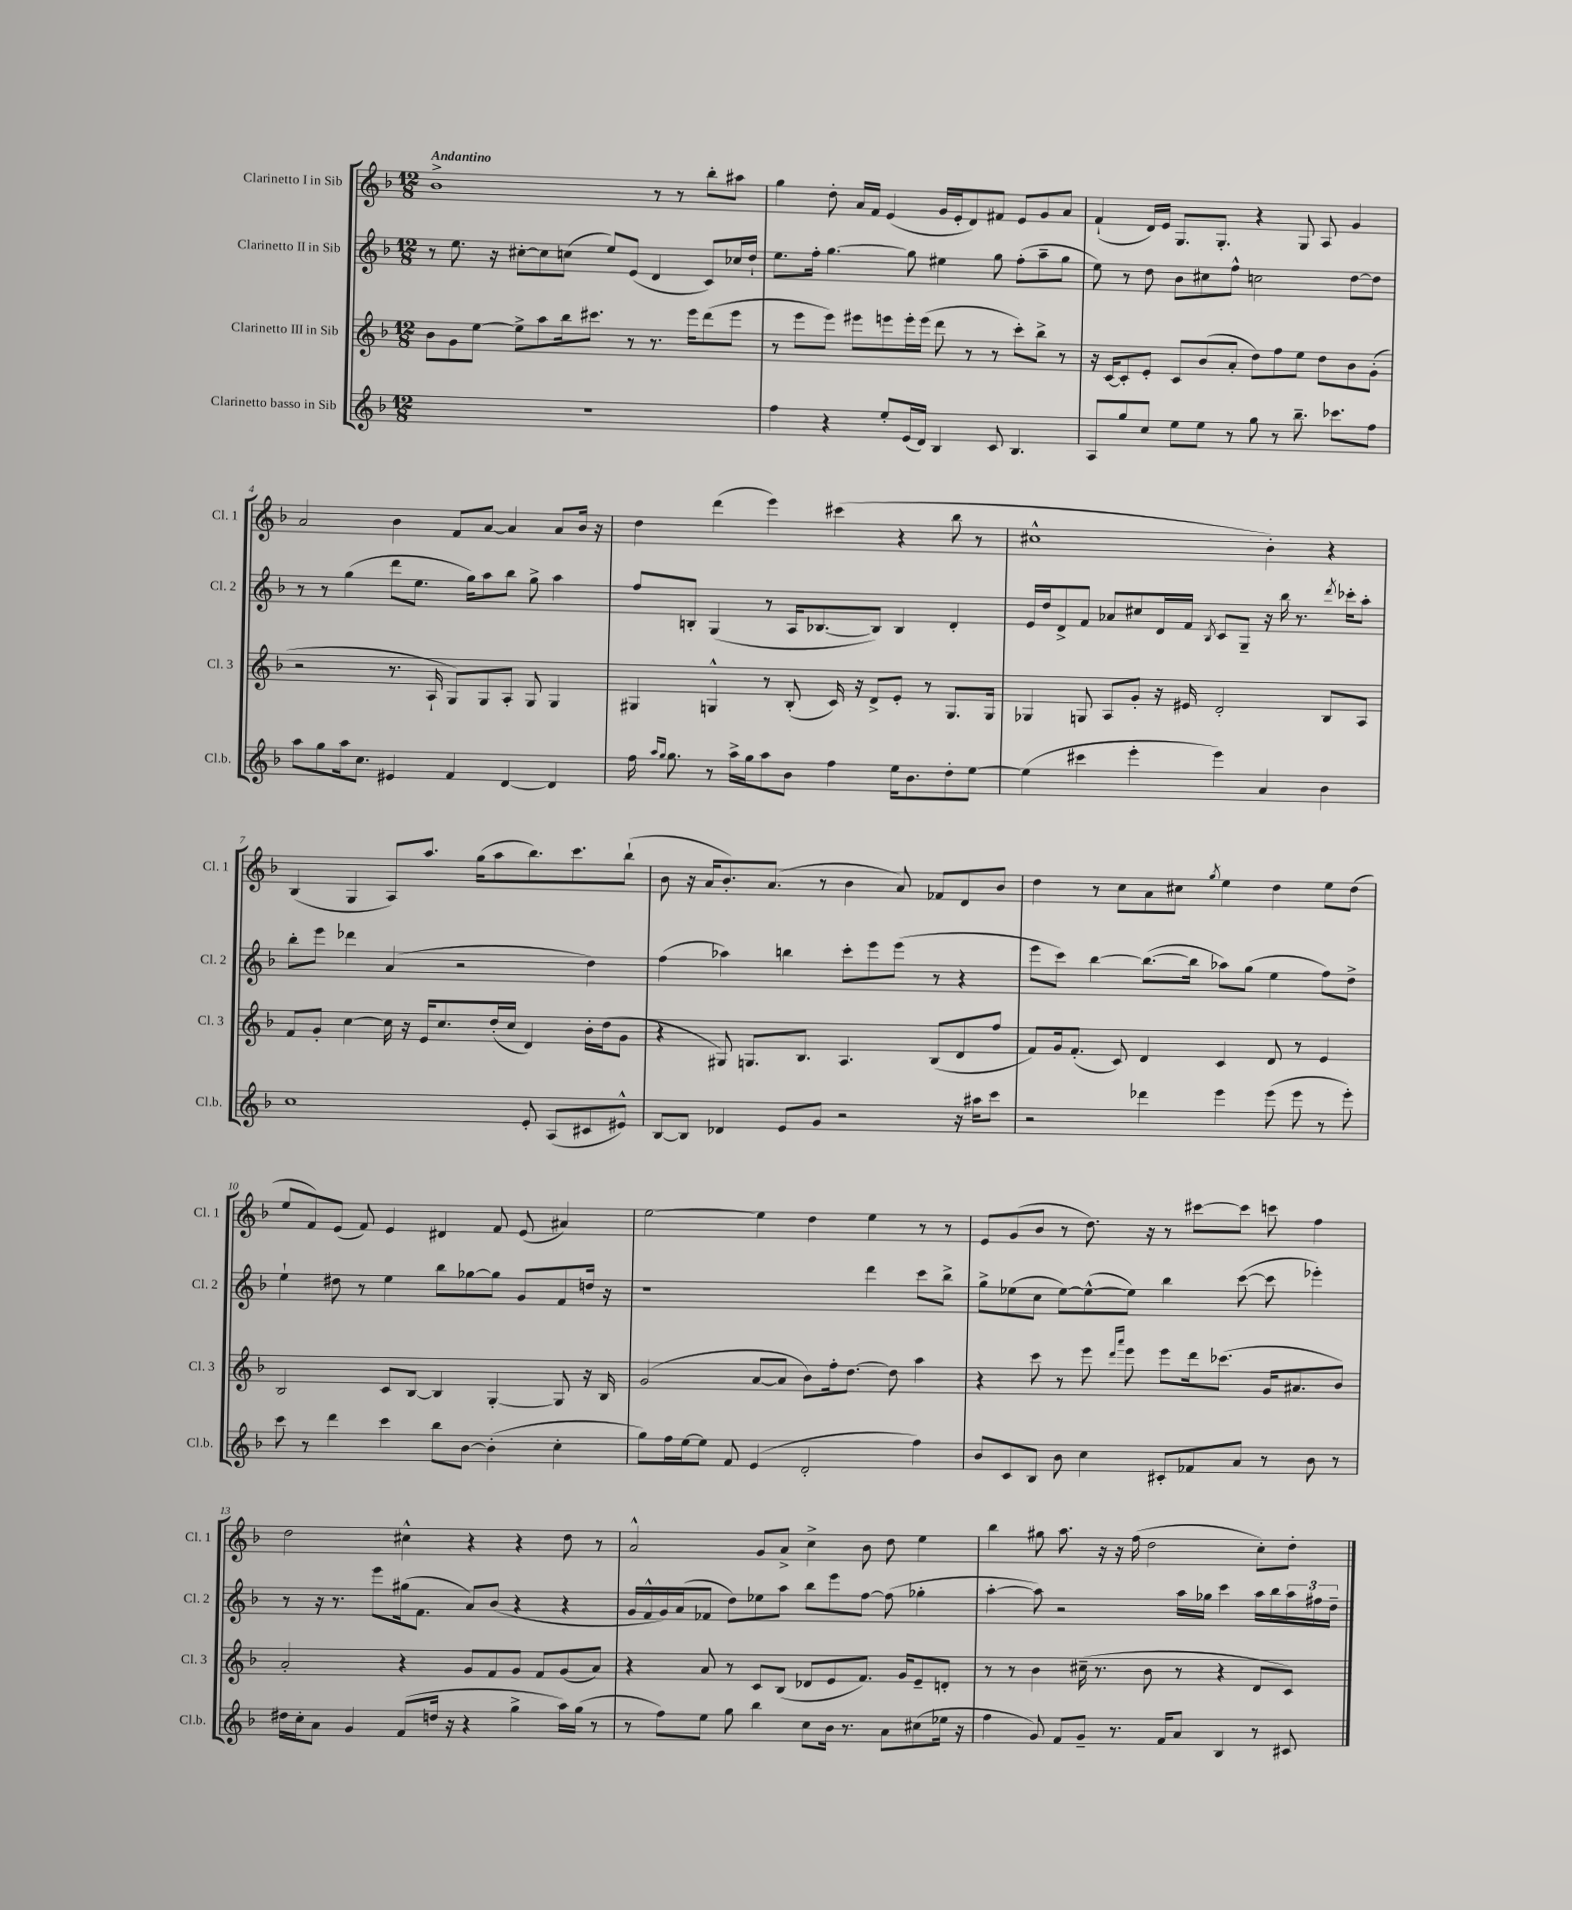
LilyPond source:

<<
\new StaffGroup <<
\new Staff = "s0" \with { instrumentName = "Clarinetto I in Sib" shortInstrumentName = "Cl. 1" } {
    \clef treble \key f \major \numericTimeSignature \time 12/8 \tempo "Andantino"
    bes'1-> r8 r8 bes''8-. ais''8 |
    g''4 d''8-. a'16 f'16 e'4( g'16 e'16-. d'8) fis'8 e'8 g'8 a'8 |
    f'4-!( d'16) e'16 g8. g8.-. r4 g8 a8 g'4 |
    a'2 bes'4 f'8 a'8~ a'4 a'8 bes'16 r16 |
    d''4 d'''4( e'''4) cis'''4( r4 bes''8 r8 |
    cis''1-^ bes'4-.) r4 |
    bes4( g4 a8) a''8. g''16( a''8 bes''8.) c'''8. bes''8-!( |
    bes'8 r16 a'16 bes'8.-.) a'8.( r8 bes'4 a'8) fes'8 d'8 bes'8 |
    d''4 r8 c''8 a'8 cis''8 \acciaccatura { g''8 } e''4 d''4 e''8 d''8( |
    e''8 f'8) e'8( f'8) e'4 dis'4 f'8 e'8( ais'4) |
    e''2~ e''4 d''4 e''4 r8 r8 |
    e'8 g'8( bes'8 r8 d''8.) r16 r8 cis'''8~ cis'''8 c'''8 f''4 |
    d''2 cis''4-^ r4 r4 d''8 r8 |
    a'2-^ g'8 a'8-> c''4-> bes'8 d''8 e''4 |
    bes''4 gis''8 a''8. r16 r16 f''16( d''2 c''8-.) d''8-. \bar "|." |
}
\new Staff = "s1" \with { instrumentName = "Clarinetto II in Sib" shortInstrumentName = "Cl. 2" } {
    \clef treble \key f \major \numericTimeSignature \time 12/8
    r8 e''8. r16 cis''8~-. cis''8 c''8( e''8) e'8( d'4 c'8) ces''16 d''16-! |
    e''8. f''16-. g''4.~ g''8 eis''4 g''8 f''8-.( a''8-- g''8 |
    e''8) r8 d''8 bes'8 cis''8 f''8-^ c''2 d''8~ d''8 |
    r8 r8 g''4( d'''8 e''8. g''16) a''8 bes''8 g''8-> a''4 |
    f''8 b8-. g4( r8 a16 bes8.~ bes8) bes4 d'4-. |
    e'16 d''16 d'8-> f'8 aes'8 cis''8 d'16 f'16 \acciaccatura { bes8 } c'8 g8-- r16 bes''16 r8. \acciaccatura { d'''8 } ces'''16-. a''8-. |
    bes''8-. e'''8 des'''4 a'4( r2 d''4) |
    f''4( aes''4) b''4 c'''8-. e'''8 e'''8( r8 r4 |
    e'''8 c'''8) bes''4~ bes''8.~( bes''16 aes''8) g''8( e''4 f''8) d''8-> |
    e''4-! dis''8 r8 e''4 bes''8 ges''8~ ges''8 g'8 f'8 d''16 r16 |
    r1 d'''4 c'''8 bes''8-> |
    g''8-> ees''8( c''8 ees''8~) ees''8~-^( ees''8) bes''4 c'''8~( c'''8 ees'''4-.) |
    r8 r16 r8. e'''8 gis''16( f'8. a'8) bes'8( r4 r4 |
    g'16 f'16-^ g'16) a'16( fes'8 d''8) ees''8 a''8 bes''8 e'''8 f''8~ f''8( ges''4-. |
    a''4~-. a''8) r2 a''16 ges''16 c'''4 a''16 bes''16 \tuplet 3/2 { a''16 fis''16 d''16-- } \bar "|." |
}
\new Staff = "s2" \with { instrumentName = "Clarinetto III in Sib" shortInstrumentName = "Cl. 3" } {
    \clef treble \key f \major \numericTimeSignature \time 12/8
    bes'8 g'8 e''8~ e''8-> a''8 bes''16 cis'''8. r8 r8. e'''16 d'''8( e'''8 |
    r8 e'''8 e'''8) eis'''8 e'''8 e'''16-. e'''16( d'''8 r8 r8 c'''8-.) bes''8-> r8 |
    r16 c'16~ c'8-. e'8-. c'8 bes'8( a'8-. d''8) f''8 e''8 d''8 bes'8 g'8-.( |
    r2 r8. a16-! g8) g8 a8-. g8 g4 |
    gis4 g4-^ r8 bes8-.( c'16) r16 d'8-> e'8-. r8 g8. g16 |
    ges4 g8 a8 g'8-. r16 eis'16 d'2-. bes8 a8 |
    f'8 g'8-. c''4~ c''16 r16 e'16 c''8. d''16-.( c''16 d'4) bes'16-. d''16( g'8 |
    r4 gis8) g8. bes8. a4. bes8( d'8 f''8 |
    f'8) g'16 f'8.-.( c'8) d'4 c'4 d'8 r8 e'4 |
    bes2 c'8 bes8~ bes4 g4~-. g8 r16 bes16 |
    g'2( a'8~ a'8 bes'8) f''16-. d''8.~ d''8 a''4 |
    r4 c'''8 r8 e'''8 \grace { d'''16 a'''16 } e'''8 e'''8 d'''16 ces'''8.( g'16 ais'8. bes'8) |
    a'2-. r4 g'8 f'8 g'8 f'8 g'8( a'8) |
    r4 a'8 r8 c'8 bes8( des'8 e'8 f'8.) g'16 e'8-- d'8-. |
    r8 r8 bes'4 cis''16--( r8. bes'8 r8 r4 d'8 c'8) \bar "|." |
}
\new Staff = "s3" \with { instrumentName = "Clarinetto basso in Sib" shortInstrumentName = "Cl.b." } {
    \clef treble \key f \major \numericTimeSignature \time 12/8
    R1. |
    f''4 r4 e''8-. e'16( d'16) bes4 c'8 bes4. |
    a8 g''8 c''8 e''8 e''8 r8 g''8 r8 bes''8.-- ces'''8. f''8 |
    a''8 g''8 a''16 c''8. eis'4 f'4 d'4~ d'4 |
    f''16 \grace { a''16 g''16 } g''8. r8 a''16-> g''16 a''8 bes'8 f''4 e''16 bes'8. d''8-. e''8~ |
    e''4( cis'''4 e'''4-. e'''4) a'4 bes'4 |
    c''1 e'8-. a8( cis'8 eis'8-^) |
    bes8~ bes8 des'4 e'8 g'8 r2 r16 ais''16 c'''8 |
    r2 des'''4 e'''4 e'''8( e'''8 r8 e'''8-.) |
    c'''8 r8 d'''4 c'''4 bes''8 bes'8~ bes'4-.( c''4-. |
    g''8) f''16 e''16~ e''8 f'8 e'4( d'2-. f''4) |
    bes'8 c'8 bes8 bes'8 c''4 cis'8-. fes'8 a'8 r8 bes'8 r8 |
    dis''16 c''16-. a'8 g'4 f'8( d''16 r16 r4 g''4-> a''16) g''16( r8 |
    r8 f''8) e''8 g''8 bes''4 c''8 bes'16 r8. a'8 cis''8( ees''16 r16 |
    f''4 g'8) f'8 g'8-- r8. f'16 a'8 bes4 r8 cis'8 \bar "|." |
}
>>
>>
